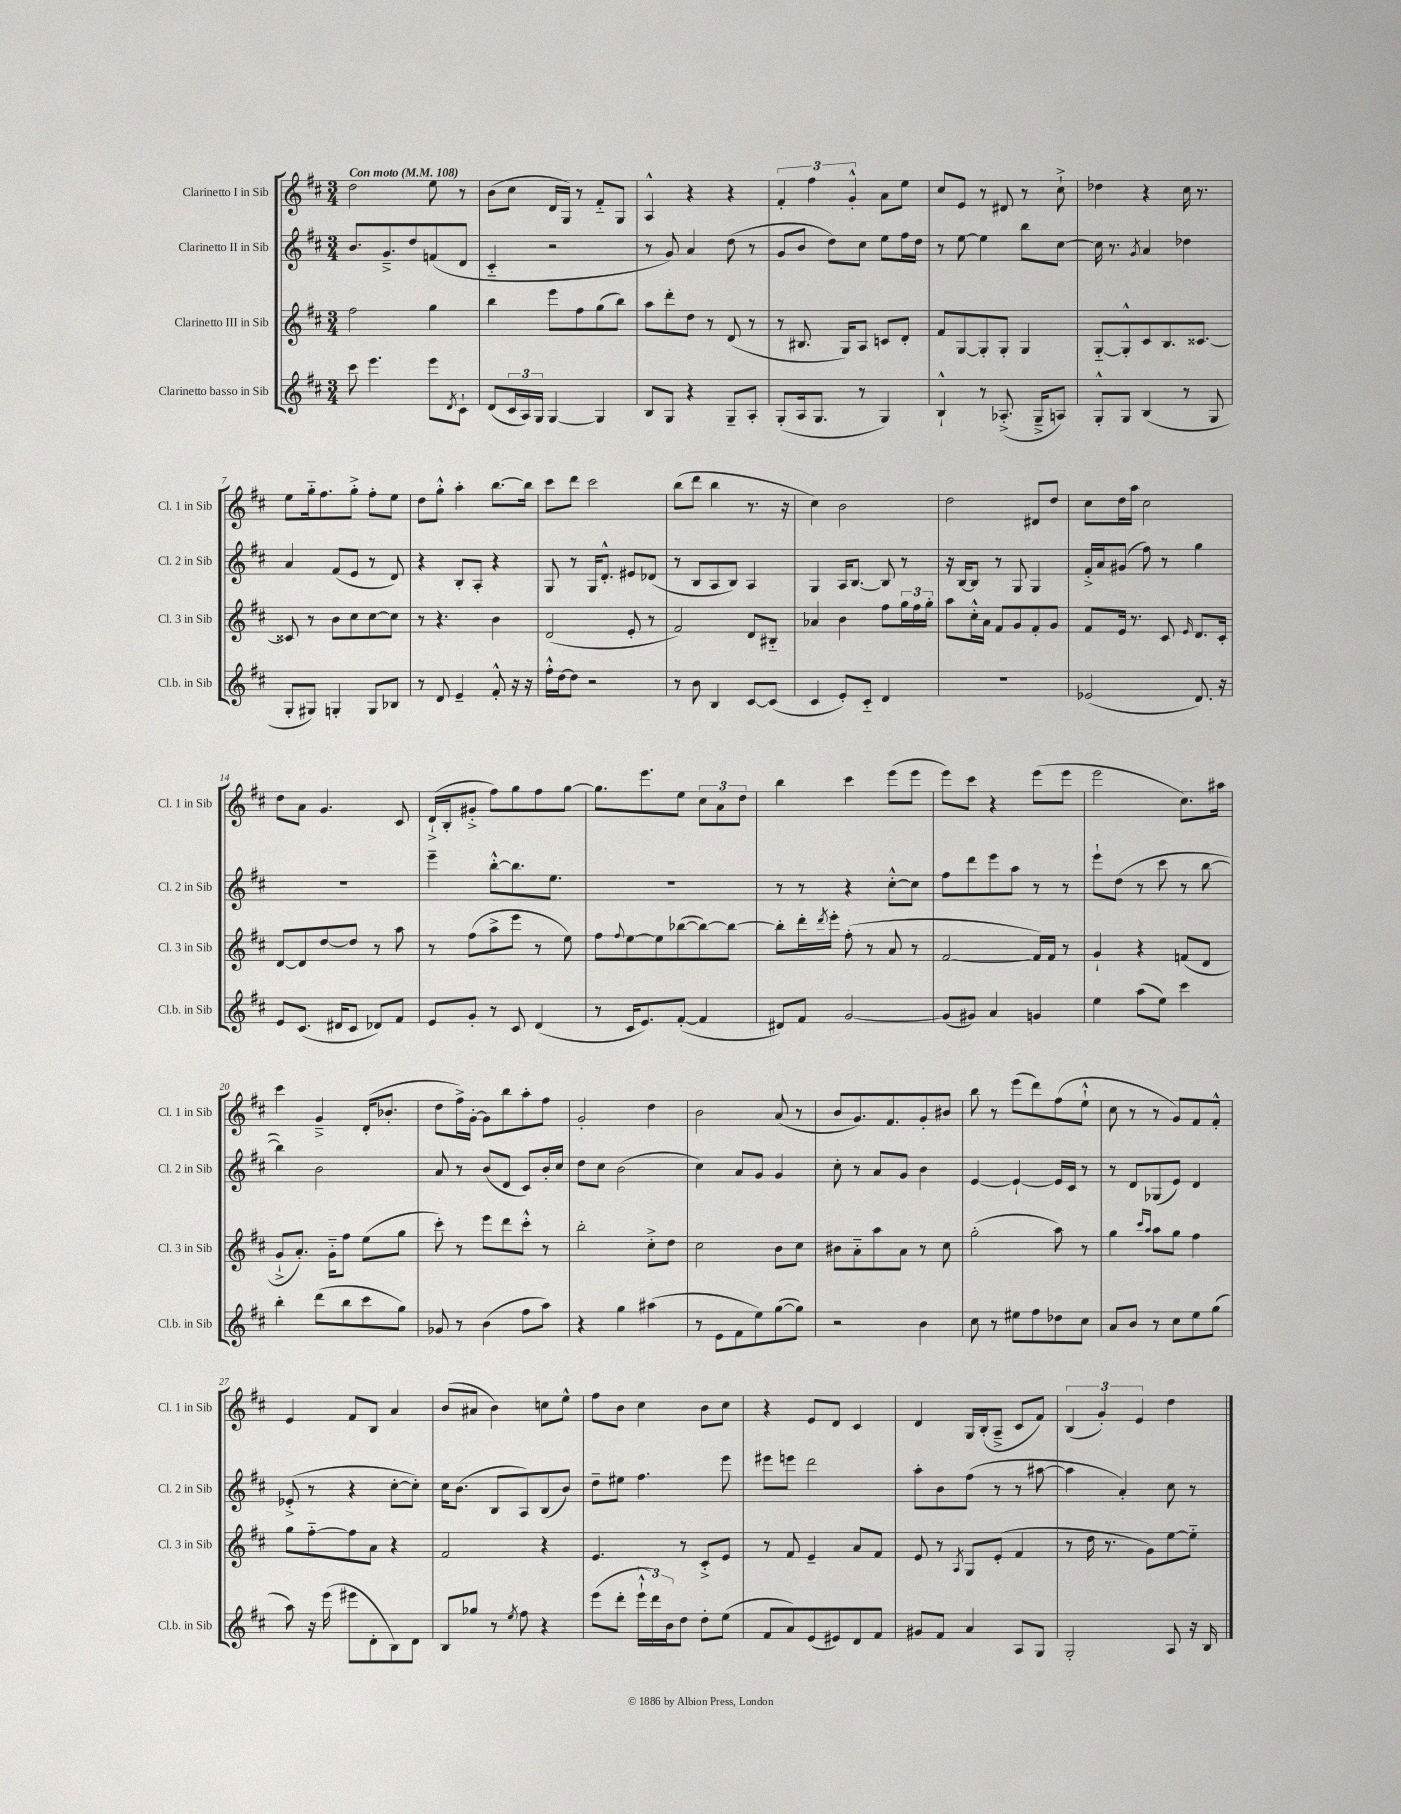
<<
\new StaffGroup <<
\new Staff = "s0" \with { instrumentName = "Clarinetto I in Sib" shortInstrumentName = "Cl. 1 in Sib" } {
    \clef treble \key d \major \numericTimeSignature \time 3/4 \tempo "Con moto" 4 = 108
    d''2 e''8 r8 |
    b'8( cis''8 d'16 g16) r8 fis'8-_ g8 |
    a4-^ r4 r4 |
    \tuplet 3/2 { fis'4-. fis''4 g'4-.-^ } a'8 e''8 |
    cis''8 e'8 r8 dis'8 r8 cis''8-!-> |
    des''4 r4 cis''16 r8. |
    e''8 g''16-_ fis''8. g''8-.-> fis''8-. e''8 |
    d''8 g''8-.-^ a''4-. b''8.~ b''16 |
    cis'''8 d'''8 cis'''2 |
    b''8( d'''8 b''4 r8. r16 |
    cis''4) b'2 |
    d''2 dis'8 d''8 |
    cis''8 d''16 a''16 cis''2 |
    d''8 a'8 g'4. cis'8 |
    d'16-!->( b16-. gis'8-.-> fis''8) g''8 fis''8 g''8~ |
    g''8. e'''8. e''8 \tuplet 3/2 { cis''8 a'8 d''8 } |
    b''4 cis'''4 e'''8( e'''8 |
    e'''8) cis'''8 r4 e'''8( e'''8 |
    e'''2 cis''8.) ais''16 |
    cis'''4 g'4---> d'16-.( bes'8.-. |
    d''8 fis''16->) g'16~-. g'8 b''8 a''8-. fis''8 |
    g'2-. d''4 |
    b'2 a'8( r8 |
    b'8 g'8.) fis'8. g'8-. bis'8 |
    b''8 r8 e'''8( d'''8) fis''8( e''8-!-^ |
    cis''8 r8 r8 g'8) fis'8 fis'8-.-^ |
    e'4 fis'8 b8 a'4 |
    b'8( ais'8 b'4) c''8 e''8-^ |
    fis''8 b'8 cis''4 b'8 cis''8 |
    r4 e'8 d'8 cis'4 |
    d'4 g16 b16-.( a8---> cis'8 fis'8) |
    \tuplet 3/2 { b4( g'4-.) e'4 } d''4 \bar "|." |
}
\new Staff = "s1" \with { instrumentName = "Clarinetto II in Sib" shortInstrumentName = "Cl. 2 in Sib" } {
    \clef treble \key d \major \numericTimeSignature \time 3/4
    b'8. g'8.---> d''8 f'8( d'8 |
    cis'4-_ r2 |
    r8 g'8) a'4 d''8( r8 |
    g'8 b'8 d''8) cis''8 e''8 fis''16 d''16 |
    r8 e''8~ e''4 b''8 cis''8~ |
    cis''16 r8. \acciaccatura { g'8 } a'4 des''4 |
    a'4 fis'8( e'8 r8 d'8) |
    r4 b8-. a8-. r4 |
    g8 r8 g16 d'8.-.-^ eis'8 des'8( |
    r8 b8 a8 b8) a4 |
    g4 a16 b8.~ b8 r8 |
    r16 b16~ b8 r8 g8 g4 |
    fis'16-.-> a'16 gis'8( fis''8) r8 g''4 |
    R2. |
    e'''4-- b''8~-.-^ b''8. e''8. |
    R2. |
    r8 r8 r4 cis''8~-.-^ cis''8 |
    fis''8 d'''8 e'''8 a''8 r8 r8 |
    e'''8-! d''8( r8 cis'''8 r8 b''8~ |
    b''4) b'2 |
    a'8 r8 b'8( d'8 cis'8) b'16-. cis''16 |
    d''8 cis''8 b'2( |
    cis''4) a'8 g'8 g'4 |
    cis''8-. r8 a'8 g'8 b'4 |
    e'4~ e'4~-! e'16 cis'16 r8 |
    r8 d'8 ges8( e'8) d'4 |
    ees'8-.->( r8 r4 cis''8~-. cis''8-.) |
    cis''16 b'8.( b8 a8) b8( b'8) |
    d''8-- eis''8 fis''4. e'''8 |
    eis'''8 e'''8 d'''2 |
    a''8-. b'8 fis''8( r8 r8 ais''8~ |
    ais''4 a'4-.) cis''8 r8 \bar "|." |
}
\new Staff = "s2" \with { instrumentName = "Clarinetto III in Sib" shortInstrumentName = "Cl. 3 in Sib" } {
    \clef treble \key d \major \numericTimeSignature \time 3/4
    fis''2 g''4 |
    b''4 e'''8 fis''8 g''8( b''8) |
    a''8 d'''8-. d''8 r8 d'8( r8 |
    r8 bis8. g16) a8 c'8 d'8-. |
    fis'8 g8~ g8-. g8-. g4 |
    g8~-_ g8-.-^ cis'8 b8. cisis'8.~ |
    cisis'8 r8 b'8 cis''8 cis''8~ cis''8 |
    r8 r4. b'4 |
    d'2( e'8-. r8 |
    fis'2) d'8 bis8-_ |
    aes'4 b'4 fis''8 \tuplet 3/2 { g''16 fis''16 g''16-. } |
    a''8 cis''16-.-^ a'16 fis'8 g'8 fis'8-. g'8 |
    fis'8 e'16 r8. cis'8 \grace { e'16 } d'8. cis'16-. |
    d'8~ d'8 d''8~ d''8 r8 a''8 |
    r8 fis''8( a''8-> e'''8 r8 e''8) |
    fis''8 \appoggiatura { fis''8 } e''8~ e''8 bes''8~( bes''8~) bes''8~ |
    bes''8-. d'''16-. \acciaccatura { d'''8 } e'''16-. fis''8-.( r8 a'8 r8 |
    fis'2~ fis'16) fis'16 r8 |
    g'4-! r4 f'8( d'8 |
    g'8-!-> a'8.-.) g'16-_ fis''8 e''8( g''8 |
    cis'''8-.) r8 e'''8 d'''8 cis'''8-.-^ r8 |
    b''2-. cis''8-.-> d''8 |
    cis''2 b'8 cis''8 |
    bis'8 a'8-_ a''8 a'8 r8 cis''8 |
    g''2-.( a''8) r8 |
    g''4 \grace { cis'''16 a''16 } a''8 g''8 fis''4 |
    g''8 fis''8~-_ fis''8 a'8 r4 |
    fis'2 r4 |
    e'4. r8 cis'8-.-> e'8 |
    r8 fis'8 e'4-- a'8 fis'8 |
    e'8 r8 \acciaccatura { a8 } g8 e'8-.( fis'4 |
    r8 d''16 r8. g'8) e''8~ e''8-_ \bar "|." |
}
\new Staff = "s3" \with { instrumentName = "Clarinetto basso in Sib" shortInstrumentName = "Cl.b. in Sib" } {
    \clef treble \key d \major \numericTimeSignature \time 3/4
    cis'''8 e'''4. e'''8 \acciaccatura { d'8 } cis'8-! |
    d'8( \tuplet 3/2 { cis'16 a16) g16 } g4~ g4 |
    b8 g8 r4 g8-- a8-. |
    g8-.( a16 g8. r8 g4) |
    b4-!-^ r8 aes8.-.->( g16---> a8) |
    g8-.-^ g8 b4( r8 g8 |
    g8-. gis8) g4-. g8 bes8 |
    r8 d'8 e'4-- fis'8-.-^ r16 r16 |
    fis''16-.-^ d''16~ d''8 r2 |
    r8 b'8 b4 cis'8~ cis'8( |
    cis'4 e'8-.) cis'8-_ d'4 |
    R2. |
    ees'2( d'8.) r16 |
    e'8 cis'8.( dis'16 cis'8 des'8) fis'8 |
    e'8 g'8-. r8 cis'8 d'4( |
    r8 cis'16 e'8.) fis'8~-.( fis'4 |
    dis'8) fis'8 g'2~ |
    g'8( gis'8) a'4 g'4 |
    e''4 a''8( e''8) cis'''4 |
    b''4-. d'''8( b''8 cis'''8 g''8) |
    ges'8 r8 b'4( fis''8 a''8) |
    r4 g''4 ais''4( |
    r8 e'8 fis'8 e''8) g''8~( g''8) |
    r2 b'4 |
    cis''8 r8 eis''8 fis''8 des''8 cis''8 |
    a'8 b'8 r8 cis''8 e''8 g''8( |
    a''8) r16 e'''16( eis'''8 d'8-. b8) d'8 |
    b8 ges''8 r8 \acciaccatura { e''8 } fis''8 r4 |
    e'''8( d'''8-. \tuplet 3/2 { e'''16-!-^ d'''16) b'16 } d''8 d''8-. e''8( |
    fis'8 a'8) e'8( eis'8) d'8 fis'8 |
    gis'8 fis'8 a'4 a8 g8 |
    g2-. a8 r16 b16 \bar "|." |
}
>>
>>
